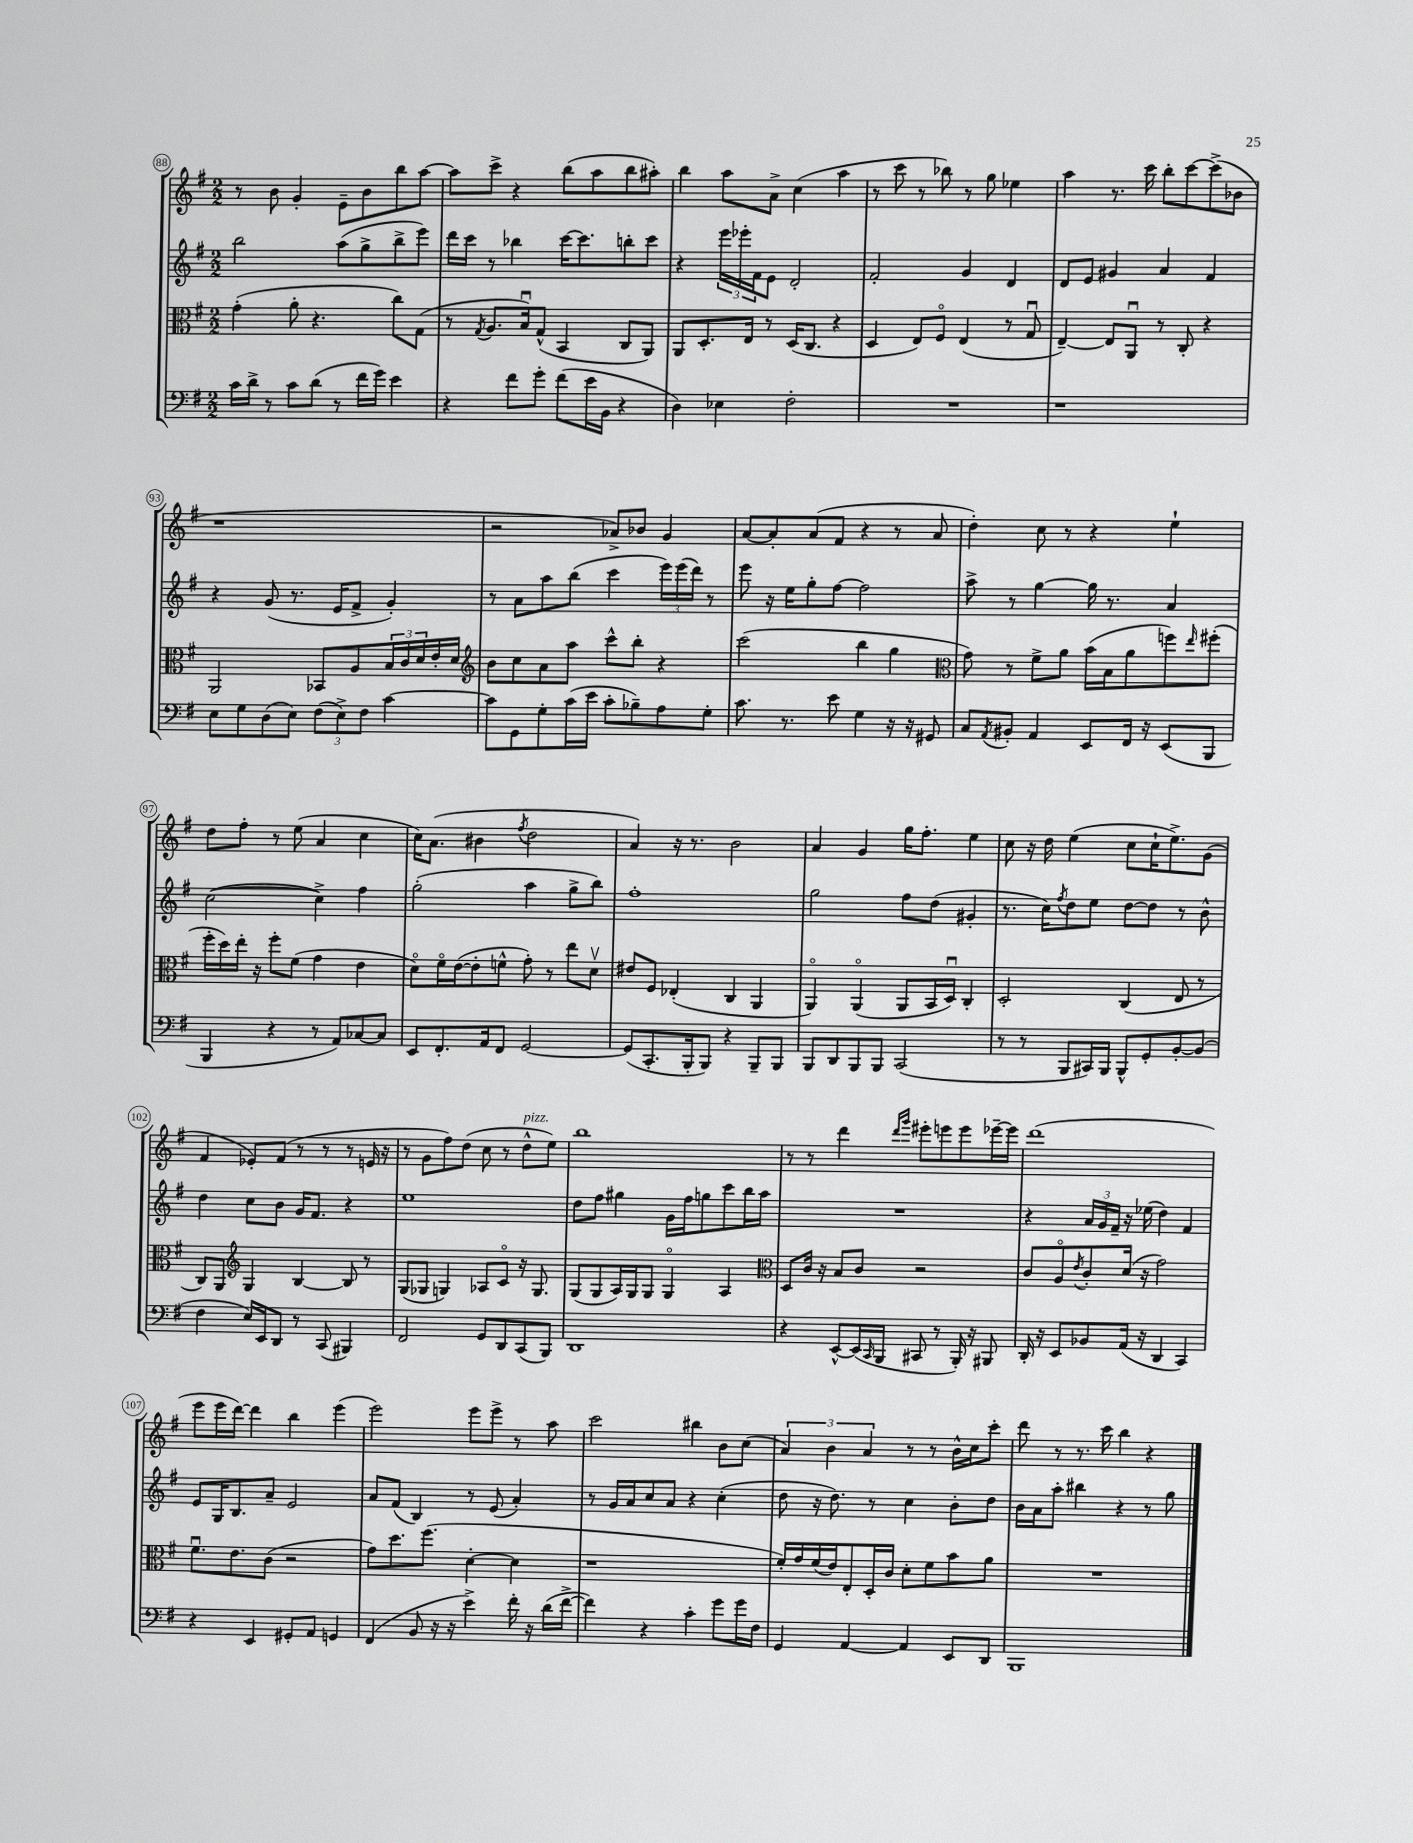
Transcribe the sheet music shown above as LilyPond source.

<<
\new StaffGroup <<
\new Staff = "s0" {
    \clef treble \key g \major \numericTimeSignature \time 2/2
    r8 b'8 g'4-. e'8-- b'8 b''8 a''8~ |
    a''8 c'''8-> r4 b''8( a''8 b''8 ais''8-.) |
    b''4 a''8 a'8-> c''4( a''4 |
    r8 c'''8 r8 bes''8) r8 g''8 ees''4 |
    a''4 r8. c'''16 b''8-. c'''8~ c'''8->( bes'8 |
    r1 |
    r2 aes'8->) bes'8 g'4 |
    a'8~ a'8-. a'8( fis'8 r4 r8 a'8 |
    d''4-.) c''8 r8 r4 e''4-! |
    d''8 fis''8-. r8 e''8( a'4 c''4 |
    c''16) a'8.( bis'4 \acciaccatura { fis''8 } d''2 |
    a'4) r16 r8. b'2 |
    a'4 g'4 g''16 fis''8.-. e''4 |
    c''8 r16 d''16 e''4( c''8 c''16-! e''8.->) g'8( |
    fis'4 ees'8-.) fis'8( r8 r8 r8 e'16 r16 |
    r8 g'8 fis''8) d''8( c''8 r8 d''8-^^\markup { \italic "pizz." } e''8) |
    b''1 |
    r8 r8 d'''4 \grace { d'''16 g'''16 } eis'''8-. e'''8 e'''8 ees'''16~-- ees'''16 |
    d'''1( |
    e'''8 e'''16 d'''16~) d'''4 b''4 e'''4( |
    e'''2) e'''8 e'''8-> r8 a''8 |
    c'''2 bis''4 b'8 c''8( |
    \tuplet 3/2 { a'4) b'4 a'4 } r8 r8 b'16-^ c''16 c'''8-. |
    d'''8 r8 r8. c'''16 b''4 r4 \bar "|." |
}
\new Staff = "s1" {
    \clef treble \key g \major \numericTimeSignature \time 2/2
    b''2 a''8( g''8-> b''8-> e'''8) |
    d'''16 c'''16 r8 bes''4 c'''16~ c'''8. b''8-. c'''8 |
    r4 \tuplet 3/2 { e'''16 ees'''16-. fis'16 } e'8 d'2-. |
    fis'2-. g'4 d'4 |
    d'8 e'8 gis'4 a'4 fis'4 |
    r4 g'8( r8. e'16 fis'8-> g'4-.) |
    r8 a'8 a''8 b''8( c'''4 \tuplet 3/2 { e'''16) e'''16( d'''16) } r8 |
    e'''8 r16 e''16 g''8-. fis''8~ fis''2 |
    a''8-> r8 g''4~ g''16 r8. a'4 |
    c''2~( c''4->) fis''4 |
    g''2-.( a''4 g''8-> b''8) |
    fis''1-. |
    g''2 fis''8 d''8( gis'4-. |
    r8. c''16) \acciaccatura { fis''8 } d''8 e''8 d''8~ d''8 r8 b'8-^ |
    d''4 c''8 b'8 g'16 fis'8. r4 |
    e''1 |
    d''8 fis''8 gis''4 g'16 fis''16 g''8 c'''8 b''16 a''16 |
    R1 |
    r4 \tuplet 3/2 { a'16 g'16 fis'16-- } r16 ees''16( d''4) fis'4 |
    e'8 g16 b8. a'8-- e'2 |
    a'8 fis'8( b4) r8 e'8( a'4-.) |
    r8 g'16 a'16 c''8 a'8 r4 c''4-.( |
    d''8 r16 d''8.) r8 c''4 b'8-. d''8 |
    b'16 a'16 a''8-. bis''4 r4 r8 g''8 \bar "|." |
}
\new Staff = "s2" {
    \clef alto \key g \major \numericTimeSignature \time 2/2
    g'4-.( a'8-. r4. c''8) g8( |
    r8 \acciaccatura { g8 } a8. b16\downbow) g8-^( b,4 c8 a,8) |
    a,8 d8.-. e16 r8 d16( c8. r4 |
    d4 e8) fis8\flageolet e4( r8 g8\downbow |
    e4~--) e8 a,8\downbow r8 c8-. r4 |
    a,2 bes,8 a8 \tuplet 3/2 { b16 c'16 d'16 } e'16-. d'16 |
    \clef treble b'8 c''8 a'8 a''8 c'''8-^ b''8-. r4 |
    c'''2( b''4 g''4 |
    \clef alto g'8) r8 fis'8-> a'8 b'16( b16 a'8 f''8) \grace { e''16 } fis''8-.( |
    fis''16-. d''16) e''16-. r16 fis''8-. fis'8( g'4 e'4 |
    d'8\flageolet) fis'16\flageolet e'16~( e'8-. f'8-^ g'8-.) r8 e''8 d'8\upbow |
    eis'8 fis8 ees4-.( c4 a,4 |
    a,4\flageolet) a,4\flageolet( a,8 b,16 d16\downbow) c4-. |
    d2-. c4( e8 r8 |
    c8) a,8 \clef treble g4 b4~ b8 r8 |
    g8( ges8 g4) aes8 c'8\flageolet r16 g8. |
    g8( g8 a16) g16 g8 g4\flageolet a4 |
    \clef alto d8 c'16 r16 b8 c'8 r2 |
    c'8 a8\flageolet \acciaccatura { e'8 } c'8-. d'16( r16 g'2) |
    fis'8.\downbow e'8. c'8( r2 |
    g'8) d''8. fis''8.( d'4~-. d'4 |
    r1 |
    fis'16-.) g'16 fis'16( e'16) e8-. d16-. c'16 d'8-. fis'8 b'8 a'8 |
    R1 \bar "|." |
}
\new Staff = "s3" {
    \clef bass \key g \major \numericTimeSignature \time 2/2
    c'16 d'16-> r8 c'8 d'8( r8 fis'16 g'16) e'4 |
    r4 fis'8 g'8-. fis'8( e'16 b,16 r4 |
    d4) ees4 fis2-. |
    R1 |
    r1 |
    e8 g8 d8( e8) \tuplet 3/2 { fis8( e8->) fis8 } c'4~ |
    c'8 g,8 g8-. c'16( e'16 c'8-. bes8--) a8 g8-. |
    c'8. r8. e'8 g4 r16 r16 gis,8 |
    c8 \acciaccatura { a,8 } bis,8-. a,4 e,8 fis,16 r16 e,8( b,,8 |
    b,,4 r4 r8 a,8) ces8~ ces8 |
    e,8 fis,8.-. a,16 fis,8 g,2~ |
    g,8( c,8.-. b,,16-. b,,8) r4 b,,8-- b,,8 |
    b,,8 d,8 b,,8 b,,8 c,2( |
    r8 r8 b,,8 cis,16) b,,16 b,,8-^ g,8-. b,8~-. b,8( |
    fis4 e16) e,16 d,8 r8 c,8( bis,,4) |
    fis,2 g,8 d,8 c,8( b,,8) |
    d,1 |
    r4 e,8~-^ e,16( \grace { c,16 } b,,16 cis,8 r8 b,,16-.) r16 bis,,8 |
    d,16-. r16 e,8 bes,8 a,16( r16 d,4 c,4) |
    r4 e,4 gis,8-. a,8 g,4 |
    fis,4( b,8 r16 r16 e'4->) fis'16-. r16 d'16( fis'16~-> |
    fis'4) r4 c'4-. g'8 g'16 fis16 |
    g,4 a,4~ a,4 e,8 d,8 |
    b,,1 \bar "|." |
}
>>
>>
\layout { \context { \Score currentBarNumber = #88 \override BarNumber.stencil = #(make-stencil-circler 0.1 0.3 ly:text-interface::print) } }
